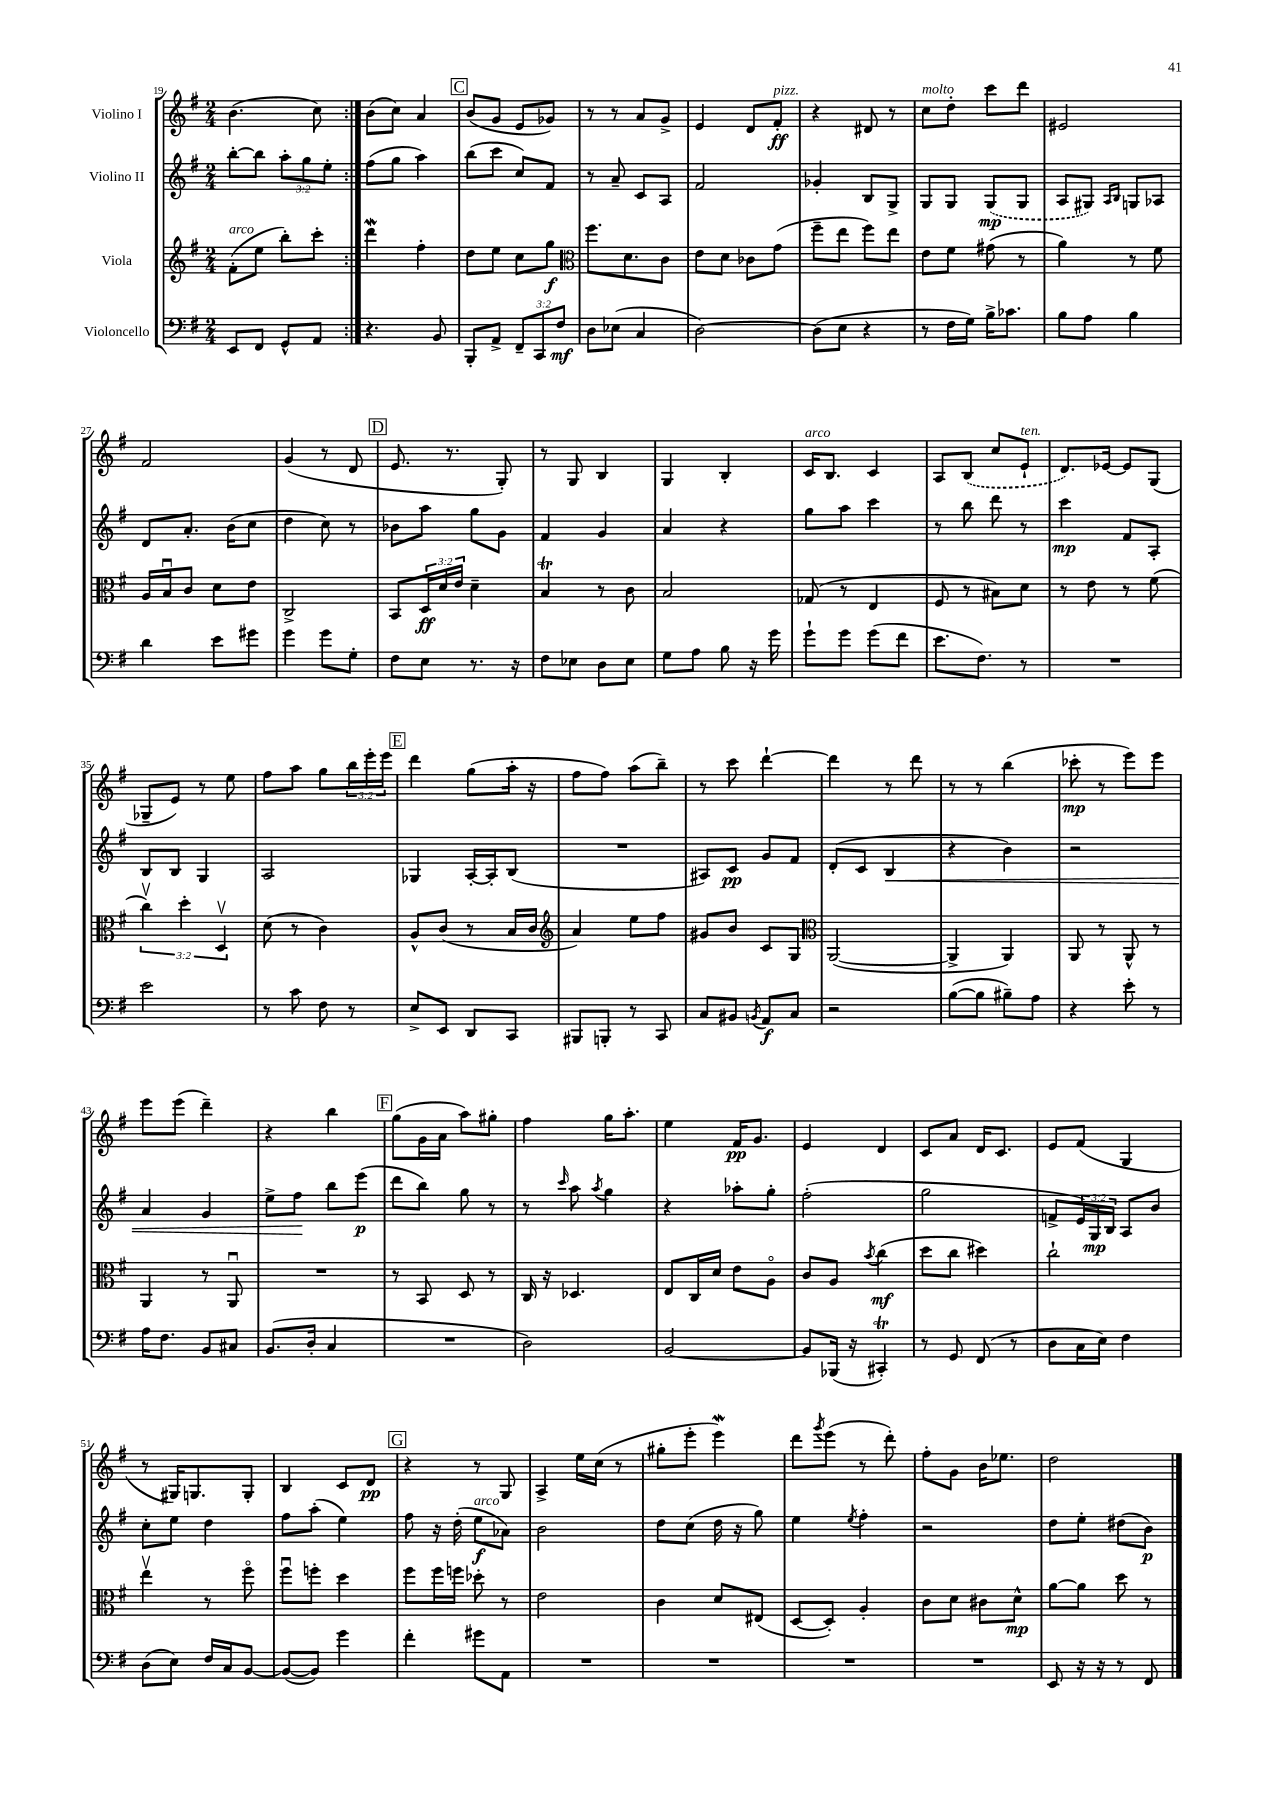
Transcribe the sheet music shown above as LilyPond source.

<<
\new StaffGroup <<
\new Staff = "s0" \with { instrumentName = "Violino I" } {
    \clef treble \key g \major \numericTimeSignature \time 2/4 \override Staff.TupletNumber.text = #tuplet-number::calc-fraction-text
    \repeat volta 2 { b'4.( c''8) | }
    b'8( c''8) a'4 |
    \mark \markup { \box "C" } b'8( g'8 e'8 ges'8) |
    r8 r8 a'8 g'8-> |
    e'4 d'8 fis'8-.\ff^\markup { \italic "pizz." } |
    r4 dis'8 r8 |
    c''8^\markup { \italic "molto" } d''8-. c'''8 d'''8 |
    eis'2 |
    fis'2 |
    g'4( r8 d'8 |
    \mark \markup { \box "D" } e'8. r8. g8-.) |
    r8 g8 b4 |
    g4 b4-. |
    c'16^\markup { \italic "arco" } b8. c'4 |
    a8 \once \slurDashed b8( c''8 e'8-!^\markup { \italic "ten." } |
    d'8.) ees'16~ ees'8 g8( |
    ges8-- e'8) r8 e''8 |
    fis''8 a''8 g''8 \tuplet 3/2 { b''16 e'''16-. e'''16 } |
    \mark \markup { \box "E" } d'''4 g''8( a''16-. r16 |
    fis''8 fis''8) a''8( b''8--) |
    r8 c'''8 d'''4~-! |
    d'''4 r8 d'''8 |
    r8 r8 b''4( |
    ces'''8-.\mp r8 e'''8) e'''8 |
    e'''8 e'''8( d'''4--) |
    r4 b''4 |
    \mark \markup { \box "F" } g''8( g'16 a'16 a''8) gis''8-. |
    fis''4 g''16 a''8.-. |
    e''4 fis'16\pp g'8. |
    e'4 d'4 |
    c'8 a'8 d'16 c'8. |
    e'8 fis'8( g4 |
    r8 gis16) g8. g8-. |
    b4 c'8 d'8\pp |
    \mark \markup { \box "G" } r4 r8 g8 |
    a4-> e''16 c''16( r8 |
    gis''8-. e'''8-. e'''4\mordent) |
    d'''8 \acciaccatura { g'''8 } e'''8( r8 d'''8-.) |
    fis''8-. g'8 b'16 ees''8. |
    d''2 \bar "|." |
}
\new Staff = "s1" \with { instrumentName = "Violino II" } {
    \clef treble \key g \major \numericTimeSignature \time 2/4 \override Staff.TupletNumber.text = #tuplet-number::calc-fraction-text
    \repeat volta 2 { b''8~-. b''8 \tuplet 3/2 { a''8-. g''8 e''8-. } | }
    fis''8( g''8 a''4) |
    \mark \markup { \box "C" } b''8( c'''8 c''8) fis'8 |
    r8 a'8-- c'8 a8 |
    fis'2 |
    ges'4-. b8 g8-> |
    g8 g8 \once \slurDashed g8\mp( g8 |
    a8 gis8) \grace { a16 b16 } g8 aes8 |
    d'8 a'8.-. b'16( c''8 |
    d''4 c''8) r8 |
    \mark \markup { \box "D" } bes'8 a''8 g''8 g'8 |
    fis'4 g'4 |
    a'4 r4 |
    g''8 a''8 c'''4 |
    r8 b''8 d'''8 r8 |
    c'''4\mp fis'8 a8-. |
    b8 b8 g4 |
    a2 |
    \mark \markup { \box "E" } ges4 a16~-. a16-. b8( |
    R2 |
    ais8) c'8\pp g'8 fis'8 |
    d'8-.( c'8 b4\< |
    r4 b'4) |
    r2 |
    a'4 g'4 |
    e''8-> fis''8\! b''8 e'''8\p( |
    \mark \markup { \box "F" } d'''8 b''8) g''8 r8 |
    r8 \grace { c'''16 } a''8 \acciaccatura { a''8 } g''4 |
    r4 aes''8-. g''8-. |
    fis''2-.( |
    g''2 |
    f'8-> \tuplet 3/2 { e'16) g16\mp b16 } a8 b'8 |
    c''8-. e''8 d''4 |
    fis''8 a''8-.( e''4) |
    \mark \markup { \box "G" } fis''8 r16 d''16-.( e''8\f^\markup { \italic "arco" } aes'8) |
    b'2 |
    d''8 c''8( d''16 r16 g''8) |
    e''4 \acciaccatura { e''8 } fis''4-. |
    r2 |
    d''8 e''8-. dis''8( b'8\p) \bar "|." |
}
\new Staff = "s2" \with { instrumentName = "Viola" } {
    \clef treble \key g \major \numericTimeSignature \time 2/4 \override Staff.TupletNumber.text = #tuplet-number::calc-fraction-text
    \repeat volta 2 { fis'8-.^\markup { \italic "arco" }( e''8 b''8-.) c'''8-. | }
    d'''4\mordent fis''4-. |
    \mark \markup { \box "C" } d''8 e''8 c''8 g''8\f |
    \clef alto fis''8. d'8. c'8 |
    e'8 d'8 ces'8 g'8( |
    fis''8-- e''8 fis''8) e''8 |
    e'8 fis'8 gis'8( r8 |
    a'4) r8 fis'8 |
    a16 b16\downbow c'8 d'8 e'8 |
    c2-> |
    \mark \markup { \box "D" } b,8 \tuplet 3/2 { d16\ff d'16 e'16 } d'4-- |
    b4\trill r8 c'8 |
    b2 |
    ges8( r8 e4 |
    fis8 r8 bis8) d'8 |
    r8 e'8 r8 fis'8( |
    \tuplet 3/2 { c''4\upbow) d''4-. d4\upbow } |
    d'8( r8 c'4) |
    \mark \markup { \box "E" } a8-^ c'8( r8 b16 c'16 |
    \clef treble a'4) e''8 fis''8 |
    gis'8 b'8 c'8 g8 |
    \clef alto a,2~( |
    a,4-> a,4) |
    a,8 r8 a,8-^ r8 |
    a,4 r8 a,8\downbow |
    R2 |
    \mark \markup { \box "F" } r8 b,8 d8 r8 |
    c16 r16 des4. |
    e8 c16 d'16 e'8 a8\flageolet |
    c'8 a8 \acciaccatura { b'8 } c''4\mf( |
    d''8 c''8 dis''4) |
    c''2-! |
    e''4\upbow r8 fis''8\flageolet |
    fis''8\downbow f''8-. d''4 |
    \mark \markup { \box "G" } fis''8 fis''16 f''16 des''8-. r8 |
    e'2 |
    c'4 d'8 eis8( |
    d8~ d8-.) a4-. |
    c'8 d'8 cis'8 d'8-^\mp |
    a'8~ a'8 d''8 r8 \bar "|." |
}
\new Staff = "s3" \with { instrumentName = "Violoncello" } {
    \clef bass \key g \major \numericTimeSignature \time 2/4 \override Staff.TupletNumber.text = #tuplet-number::calc-fraction-text
    \repeat volta 2 { e,8 fis,8 g,8-^ a,8 | }
    r4. b,8 |
    \mark \markup { \box "C" } b,,8-. a,8-> \tuplet 3/2 { fis,8-- c,8 fis8\mf } |
    d8 ees8( c4 |
    d2~) |
    d8( e8 r4 |
    r8 fis16 g16) b16-> ces'8. |
    b8 a8 b4 |
    d'4 e'8 gis'8 |
    g'4 g'8 g8-. |
    \mark \markup { \box "D" } fis8 e8 r8. r16 |
    fis8 ees8 d8 ees8 |
    g8 a8 b8 r16 g'16 |
    g'8-! g'8 g'8( fis'8 |
    e'8. fis8.) r8 |
    R2 |
    e'2 |
    r8 c'8 fis8 r8 |
    \mark \markup { \box "E" } e8-> e,8 d,8 c,8 |
    bis,,8 b,,8-. r8 c,8 |
    c8 bis,8 \acciaccatura { b,8 } a,8\f c8 |
    r2 |
    b8~( b8 bis8--) a8 |
    r4 e'8-. r8 |
    a16 fis8. b,8 cis8 |
    b,8.( d16-. c4 |
    \mark \markup { \box "F" } R2 |
    d2) |
    b,2~ |
    b,8 bes,,16( r16 cis,4-.\trill) |
    r8 g,8 fis,8( r8 |
    d8 c16 e16) fis4 |
    d8( e8) fis16 c16 b,8~ |
    b,8~( b,8) g'4 |
    \mark \markup { \box "G" } fis'4-. gis'8 a,8 |
    R2 |
    R2 |
    R2 |
    R2 |
    e,8 r16 r16 r8 fis,8 \bar "|." |
}
>>
>>
\layout { \context { \Score currentBarNumber = #19 } }
